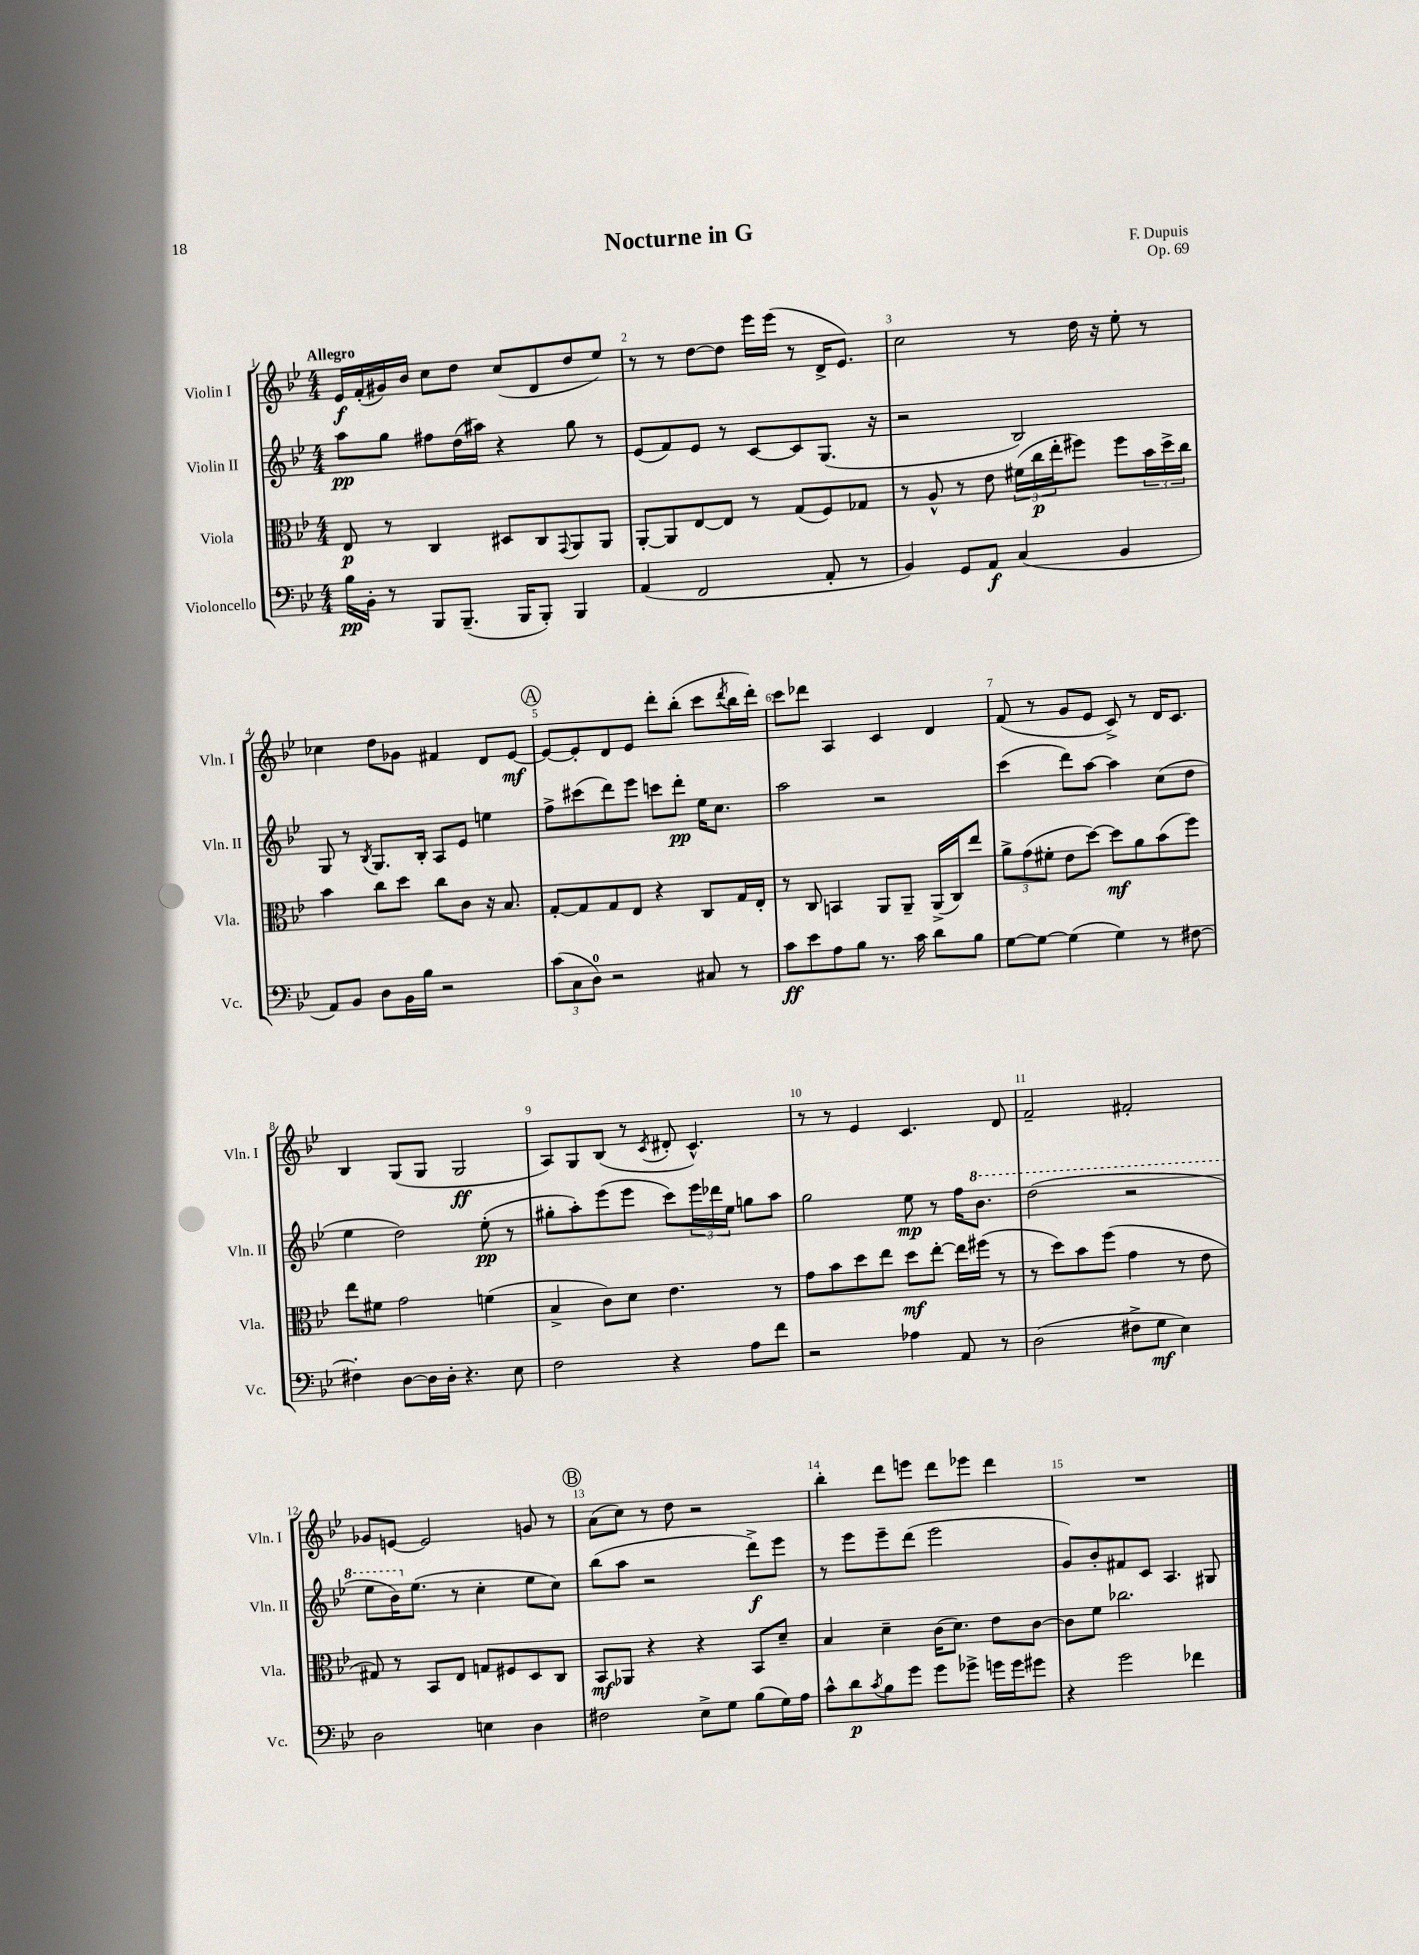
\header { title = "Nocturne in G" composer = "F. Dupuis" opus = "Op. 69" }
<<
\new StaffGroup <<
\new Staff = "s0" \with { instrumentName = "Violin I" shortInstrumentName = "Vln. I" } {
    \clef treble \key bes \major \numericTimeSignature \time 4/4 \tempo "Allegro"
    ees'16\f f'16-.( gis'16) bes'16 c''8 d''8 c''8( d'8 d''8 ees''8) |
    r8 r8 d''8~ d''8 ees'''16 ees'''16( r8 d'16-> ees'8.) |
    c''2 r8 d''16 r16 ees''8-. r8 |
    ces''4 d''8 ges'8 fis'4 d'8 ees'8~\mf |
    \mark \markup { \circle "A" } ees'8~ ees'8-. d'8 ees'8 d'''8-. bes''8-.( c'''8 \acciaccatura { d'''8 } bes''16 d'''16-.) |
    c'''8 des'''8 a4 c'4 d'4 |
    f'8( r8 g'8 ees'8 c'8->) r8 d'16 c'8. |
    bes4 g8( g8 g2\ff |
    a8) g8 bes8( r8 \acciaccatura { c'8 } dis'8-. c'4.-^) |
    r8 r8 ees'4 c'4. d'8 |
    f'2-- fis'2-. |
    ges'8 e'8~ e'2 g'8 r8 |
    \mark \markup { \circle "B" } a'8( c''8) r8 d''8 r2 |
    bes''4-. d'''8 e'''8 d'''8 ees'''8 d'''4 |
    R1 \bar "|." |
}
\new Staff = "s1" \with { instrumentName = "Violin II" shortInstrumentName = "Vln. II" } {
    \clef treble \key bes \major \numericTimeSignature \time 4/4
    a''8\pp g''8 fis''8 d''16( ais''16) r4 g''8 r8 |
    ees'8( f'8) ees'8 r8 c'8~ c'8 g8.( r16 |
    r2 bes2) |
    g8 r8 \acciaccatura { bes8 } g8. bes16-. a8 ees'8 e''4 |
    \mark \markup { \circle "A" } f''8-> cis'''8( d'''8) ees'''8 c'''8 d'''8-.\pp ees''16 c''8. |
    a''2 r2 |
    c'''4( d'''8) a''8~ a''4 c''8( d''8 |
    ees''4 d''2) ees''8-.\pp( r8 |
    gis''8-. a''8-.) ees'''8( ees'''8 c'''8) \tuplet 3/2 { ees'''16 des'''16 ees''16 } g''8 a''8 |
    g''2 ees''8\mp r8 f''16 \ottava #1 bes''8. |
    d'''2( r2 |
    ees'''8 bes''16) \ottava #0 ees''8.( r8 c''4-. ees''8 c''8) |
    \mark \markup { \circle "B" } bes''8( a''8 r2 d'''8->\f) ees'''8 |
    r8 ees'''8 ees'''8-- d'''8( ees'''2 |
    g'8) bes'8-. fis'8 c'8 a4. gis8 \bar "|." |
}
\new Staff = "s2" \with { instrumentName = "Viola" shortInstrumentName = "Vla." } {
    \clef alto \key bes \major \numericTimeSignature \time 4/4
    ees8\p r8 c4 dis8 c8 \appoggiatura { g,8 } a,8 a,8 |
    a,8~-. a,8 ees8~ ees8 r8 g8( f8) ges8 |
    r8 a8-^ r8 ees'8 \tuplet 3/2 { fis'16( c''16\p ees''16-. } fis''8) fis''8 \tuplet 3/2 { bes'16 d''16-> c''16 } |
    bes'4 c''8 d''8 c''8 c'8 r16 bes8. |
    \mark \markup { \circle "A" } g8~-. g8 g8 ees8 r4 c8 g16 ees16-. |
    r8 c8 b,4 a,8 a,8-- a,16->( c16) ees''8 |
    \tuplet 3/2 { a'8-> g'8( fis'8-. } ees'8 d''8~) d''8\mf a'8 bes'8( f''8) |
    ees''8 fis'8 g'2 f'4( |
    bes4-> c'8) d'8 ees'4. r8 |
    g'8 bes'8 d''8 ees''8 d''8\mf ees''8~-. ees''16 fis''16( r8 |
    r8 d''8) bes'8 f''8( g'4 r8 ees'8 |
    gis8) r8 bes,8 ees8 g8 fis8 d8 c8 |
    \mark \markup { \circle "B" } bes,8\mf aes,8 r4 r4 bes,8 d'8-- |
    bes4 d'4-- c'16( d'8.) ees'8 c'8~ |
    c'8 f'8 ces''2. \bar "|." |
}
\new Staff = "s3" \with { instrumentName = "Violoncello" shortInstrumentName = "Vc." } {
    \clef bass \key bes \major \numericTimeSignature \time 4/4
    bes16\pp bes,16-. r8 bes,,8 bes,,8.--( bes,,16 bes,,8-.) bes,,4 |
    a,4( f,2 a,8-. r8 |
    bes,4) g,8 a,8\f c4( bes,4 |
    a,8) bes,8 d8 bes,16 bes16 r2 |
    \mark \markup { \circle "A" } \tuplet 3/2 { c'8( c8 d8-0) } r2 cis8 r8 |
    c'8\ff ees'8 a8 bes8 r8. c'16 d'8 bes8 |
    g8~ g8~ g4( g4) r8 fis8~ |
    fis4-. d8~ d16 d16-. r4. ees8 |
    f2 r4 a8 f'8 |
    r2 aes4 a,8 r8 |
    d2( fis8-> g8\mf ees4) |
    d2 e4 d4 |
    \mark \markup { \circle "B" } fis2 ees8-> g8 bes8( g16) a16 |
    c'8-^ d'8\p \acciaccatura { c'8 } bes8 g'8 g'8 ges'8-> g'16 g'16 gis'8 |
    r4 g'2 fes'4 \bar "|." |
}
>>
>>
\layout { \context { \Score \override BarNumber.break-visibility = ##(#f #t #t) barNumberVisibility = #all-bar-numbers-visible } }
